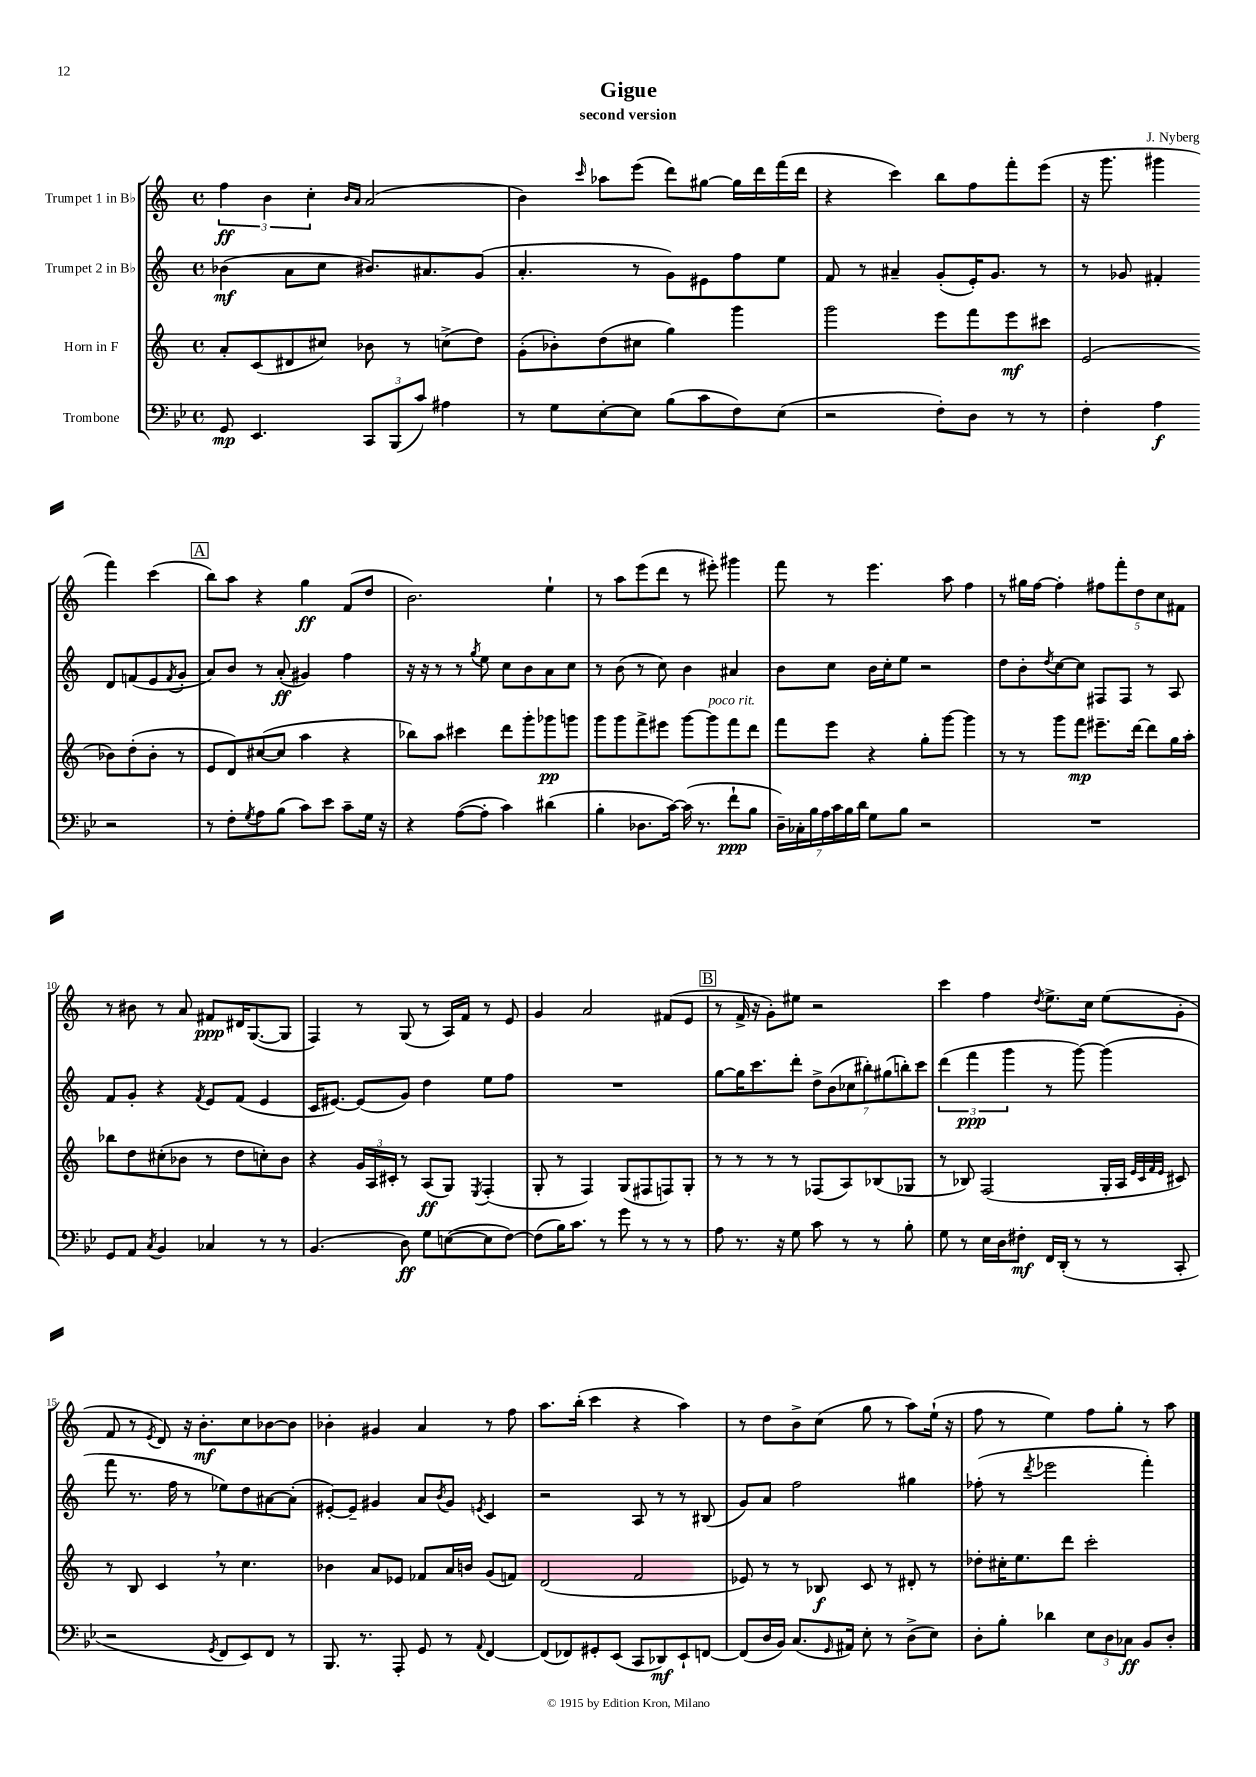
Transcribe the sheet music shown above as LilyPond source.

\header { title = "Gigue" composer = "J. Nyberg" subtitle = "second version" }
<<
\new StaffGroup <<
\new Staff = "s0" \with { instrumentName = "Trumpet 1 in Bb" } {
    \clef treble \key c \major \defaultTimeSignature \time 4/4
    \tuplet 3/2 { f''4\ff b'4 c''4-. } \grace { b'16 a'16 } a'2( |
    b'4) \grace { c'''16 } aes''8 e'''8( d'''8) gis''8~ gis''16 d'''16 f'''16( d'''16 |
    r4 c'''4) b''8 f''8 f'''8-. e'''8( |
    r16 g'''8. gis'''4 f'''4) c'''4( |
    \mark \markup { \box "A" } b''8) a''8 r4 g''4\ff f'8( d''8 |
    b'2.) e''4-! |
    r8 a''8 e'''8( d'''8 r8 eis'''8-.) gis'''4 |
    f'''8 r8 e'''4. a''8 f''4 |
    r8 gis''16 f''16~ f''4-. \tuplet 5/4 { fis''8 f'''8-. d''8 c''8 fis'8 } |
    r8 bis'8 r8 a'8 fis'8\ppp dis'16 g8.~( g8 |
    f4) r8 g8( r8 a16) f'16 r8 e'8 |
    g'4 a'2 fis'8( e'8 |
    \mark \markup { \box "B" } r8 f'16-> r16 g'8-.) eis''8 r2 |
    c'''4 f''4 \acciaccatura { d''8 } e''8.-> c''16 e''8( g'8-. |
    f'8 r8 \acciaccatura { e'8 } d'8) r16 b'8.-.\mf c''8 bes'8~ bes'8 |
    bes'4-. gis'4 a'4 r8 f''8 |
    a''8. b''16-.( c'''4 r4 a''4) |
    r8 d''8 b'8-> c''8( g''8 r8 a''8) e''16-!( r16 |
    f''8 r8 e''4) f''8 g''8-. r8 a''8 \bar "|." |
}
\new Staff = "s1" \with { instrumentName = "Trumpet 2 in Bb" } {
    \clef treble \key c \major \defaultTimeSignature \time 4/4
    bes'4\mf( a'8 c''8 bis'8.) ais'8. g'8( |
    a'4.-. r8 g'8) eis'8 f''8 e''8 |
    f'8 r8 ais'4-- g'8-.( e'16-.) g'8. r8 |
    r8 ges'8 fis'4-. d'8 f'8( e'8 \acciaccatura { f'8 } ges'8-. |
    \mark \markup { \box "A" } a'8) b'8 r8 a'8-.\ff( gis'4) f''4 |
    r16 r16 r8 r8 \acciaccatura { g''8 } e''8 c''8 b'8 a'8 c''8 |
    r8 b'8( r8 c''8) b'4 ais'4 |
    b'8 c''8 b'16 c''16-. e''8 r2 |
    d''8 b'8-. \acciaccatura { d''8 } c''8~ c''8 fis8 fis8 r8 a8 |
    f'8 g'8-. r4 \acciaccatura { f'8 } e'8 f'8( e'4 |
    c'16 eis'8.~) eis'8( g'8) d''4 e''8 f''8 |
    R1 |
    \mark \markup { \box "B" } g''8~ g''16 c'''8. d'''8-. \tuplet 7/4 { d''8-> b'8( ces''8 bis''8-.) gis''8( b''8-.) c'''8 } |
    \tuplet 3/2 { d'''4( f'''4\ppp g'''4 } r8 g'''8~) g'''4( |
    f'''8 r8. f''16 r8 ees''8) d''8 ais'8~ ais'8-.( |
    eis'8~-.) eis'8-- gis'4 a'8 \acciaccatura { b'8 } gis'8 \acciaccatura { e'8 } c'4 |
    r2 a8 r8 r8 bis8( |
    g'8) a'8 f''2 gis''4 |
    fes''8-.( r8 \acciaccatura { d'''8 } ees'''2 f'''4-.) \bar "|." |
}
\new Staff = "s2" \with { instrumentName = "Horn in F" } {
    \clef treble \key c \major \defaultTimeSignature \time 4/4
    a'8-. c'8( dis'8 cis''8) bes'8 r8 c''8->( d''8) |
    g'8-.( bes'8-.) d''8( cis''8 g''4) g'''4 |
    g'''2 e'''8 f'''8 e'''8\mf cis'''8 |
    e'2( bes'8) d''8-.( bes'8-. r8 |
    \mark \markup { \box "A" } e'8 d'8) cis''8~( cis''8 a''4 r4 |
    bes''8) a''8 cis'''4 d'''8 g'''8-. ges'''8\pp g'''8 |
    g'''8 g'''8 f'''8-> eis'''8 g'''8~ g'''8^\markup { \italic "poco rit." } f'''8 d'''8 |
    f'''8 e'''8 r4 g''8-. g'''8~ g'''4 |
    r8 r8 g'''8 f'''8\mp eis'''8.-- d'''16~ d'''8 g''16 a''16-. |
    bes''8 d''8 cis''8-.( bes'8 r8 d''8 c''8-.) bes'8 |
    r4 \tuplet 3/2 { g'16 a16 cis'16-. } r8 a8\ff( g8) \acciaccatura { e8 } f4-.( |
    g8-. r8 f4) g8( fis8 f8) g8-. |
    \mark \markup { \box "B" } r8 r8 r8 r8 fes8( a8) bes8( ges8 |
    r8 bes8) f2( g16-. a16 \grace { e'32 c'32 f'32 e'32 } cis'8) |
    r8 b8 c'4 \breathe r8 c''4. |
    bes'4 a'8 ees'8 fes'8 a'16 b'16 g'8( f'8) |
    d'2( f'2 |
    ees'8) r8 r8 bes8\f c'8 r8 dis'8-. r8 |
    des''8-. cis''16-. e''8. d'''8 c'''2-. \bar "|." |
}
\new Staff = "s3" \with { instrumentName = "Trombone" } {
    \clef bass \key bes \major \defaultTimeSignature \time 4/4
    g,8\mp ees,4. \tuplet 3/2 { c,8 bes,,8( c'8) } ais4 |
    r8 g8 ees8~-. ees8 bes8( c'8 f8) ees8( |
    r2 f8-.) d8 r8 r8 |
    f4-. a4\f r2 |
    \mark \markup { \box "A" } r8 f8-. \acciaccatura { g8 } a8 bes8( c'8) ees'8 c'8-- g16 r16 |
    r4 a8~( a8-. c'4) dis'4( |
    bes4-. des8. c'16~) c'16( r8. f'8-!\ppp bes8 |
    \tuplet 7/4 { d16--) ces16-. bes16 a16 c'16 bes16 d'16 } g8 bes8 r2 |
    R1 |
    g,8 a,8 \acciaccatura { c8 } bes,4 ces4 r8 r8 |
    bes,4.( d8\ff) g8 e8~( e8 f8~) |
    f8( bes16) c'8. r8 g'8 r8 r8 r8 |
    \mark \markup { \box "B" } a8 r8. r16 g8 c'8 r8 r8 bes8-. |
    g8 r8 ees16 d16 fis8-.\mf f,16 d,16-.( r8 r8 c,8-. |
    r2 \acciaccatura { g,8 } f,8 ees,8) f,8 r8 |
    bes,,8. r8. a,,8-. g,8 r8 \appoggiatura { a,8 } f,4~ |
    f,8( fes,8) gis,8-. ees,8( c,8 des,8\mf) ees,8-! f,8~ |
    f,8( d16 bes,16) c8.( \grace { g,16 } ais,16) ees8-. r8 d8->( ees8) |
    d8-. bes8-. des'4 \tuplet 3/2 { ees8 d8 ces8\ff } bes,8 d8-. \bar "|." |
}
>>
>>
